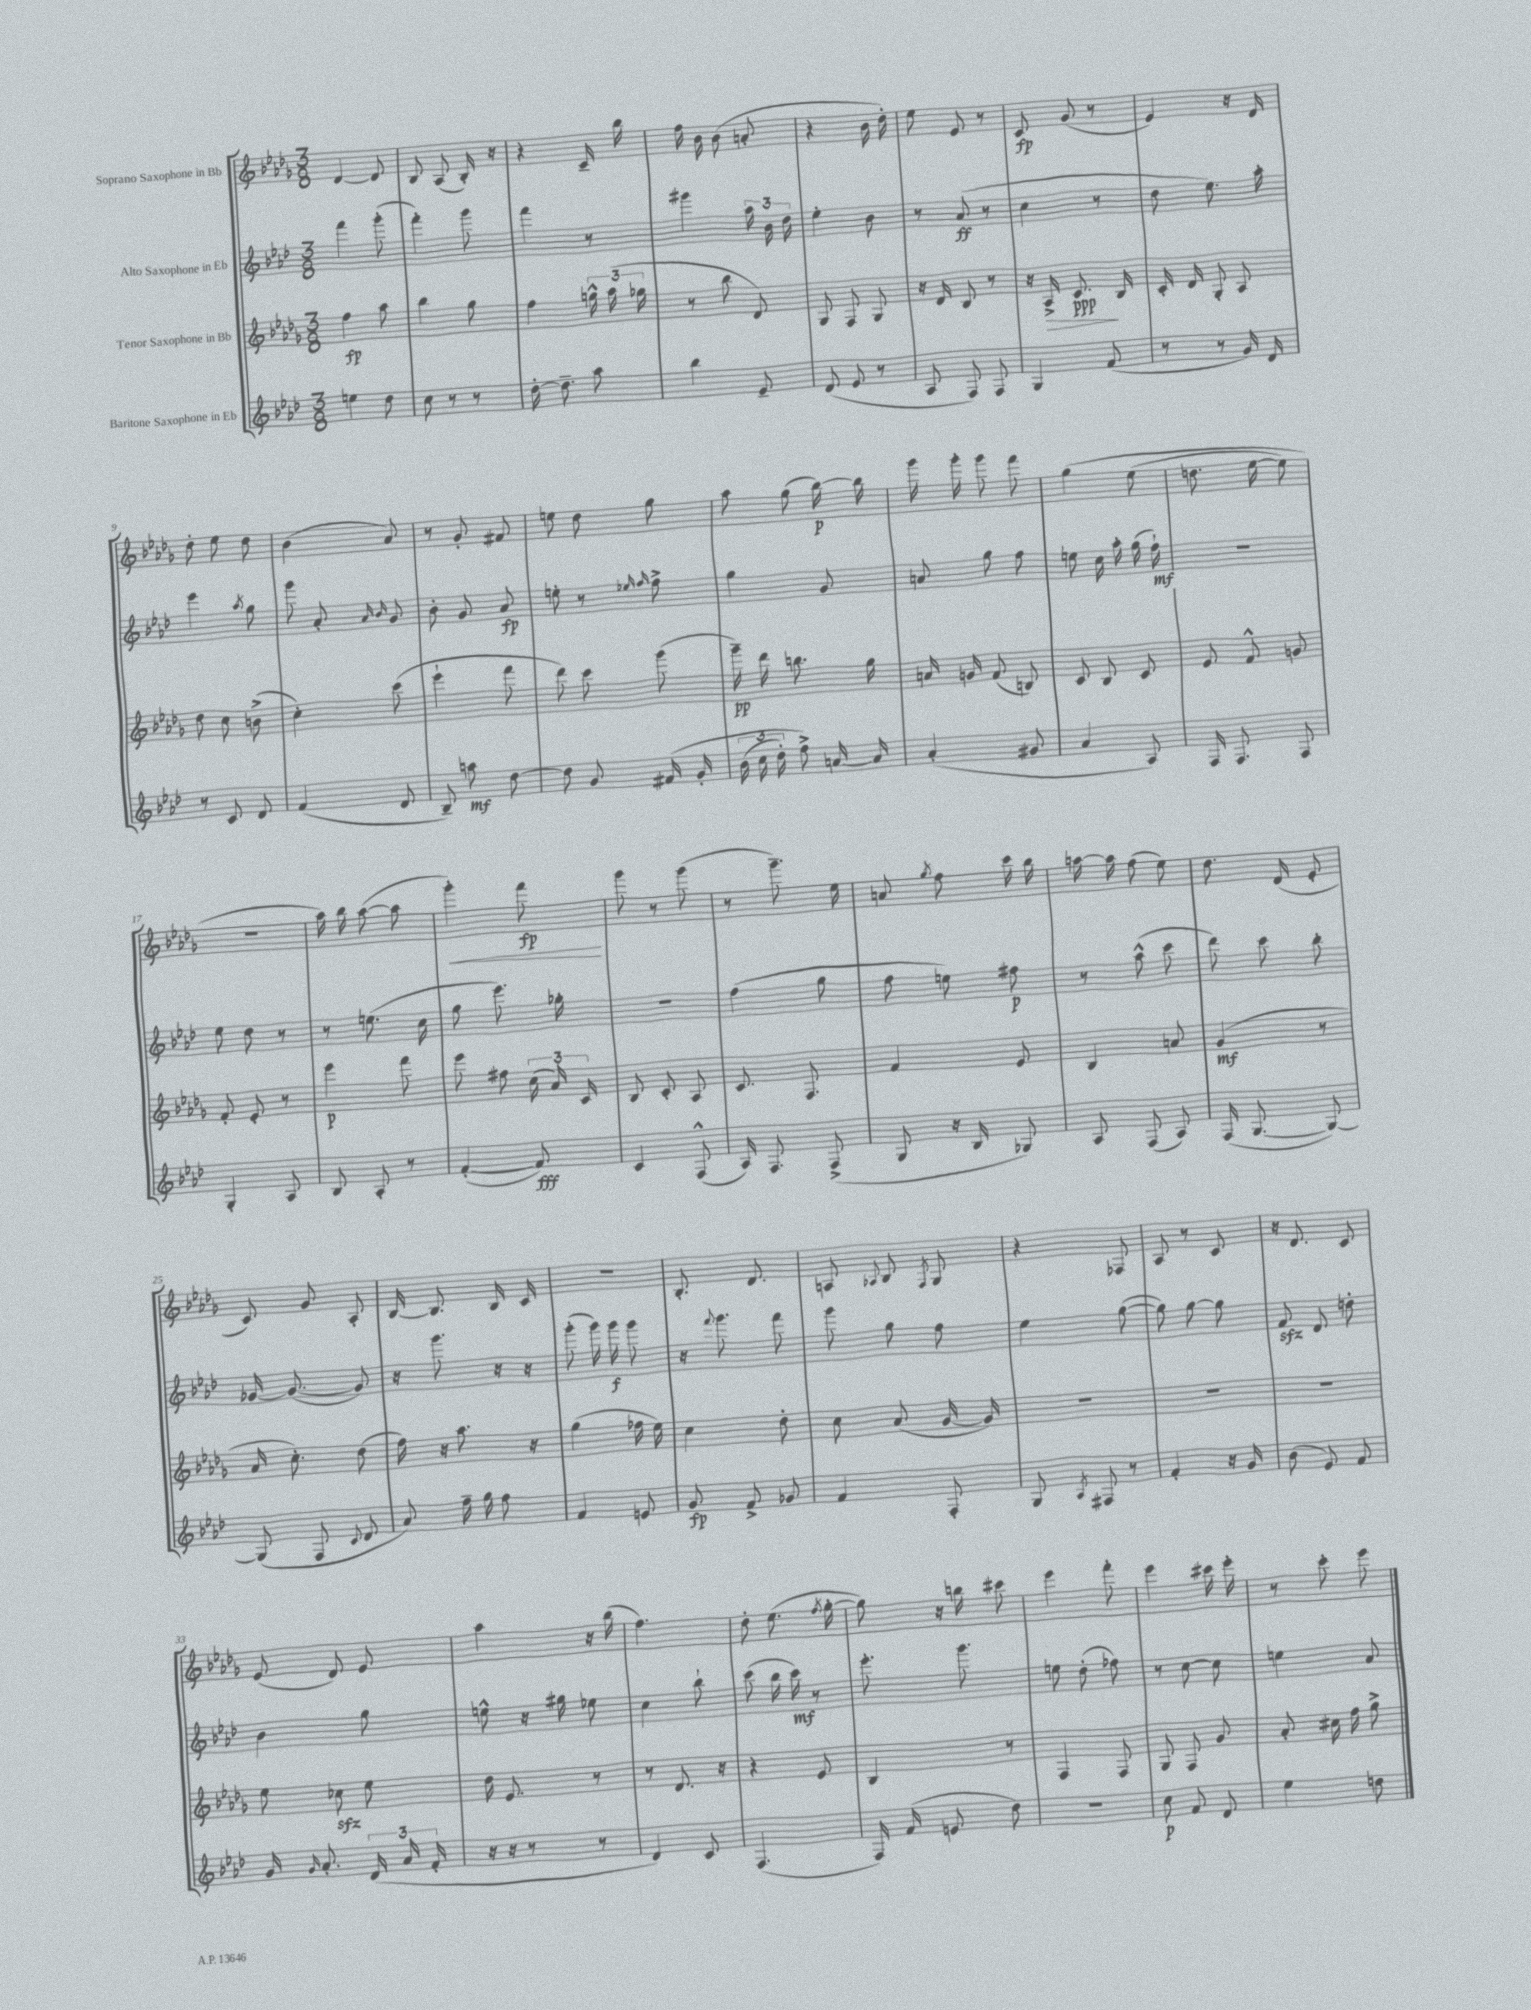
<<
\new StaffGroup <<
\new Staff = "s0" \with { instrumentName = "Soprano Saxophone in Bb" } {
    \clef treble \key des \major \numericTimeSignature \time 3/8
    \autoBeamOff des'4~ des'8 |
    bes8 aes8( bes16-.) r16 |
    r4 c'16-- bes''16 |
    f''16 bes'16 bes'8( a'8-. |
    r4 bes'16 des''16-.) |
    ees''8 ees'8 r8 |
    c'8\fp ges'8( r8 |
    ees'4) r16 des'16 |
    des''8-. ees''8 des''8 |
    bes'4( aes'8) |
    r8 ges'8-. fis'8 |
    e''8 des''8 ges''8 |
    aes''8 ges''8( bes''16~\p) bes''16 |
    ges'''16 ges'''16-. ges'''8 f'''8 |
    ges''4\( ees''8( |
    d''8. ees''16~ ees''8) |
    r4. |
    aes''16\) bes''16 aes''8~( aes''8 |
    ges'''4-.\<) f'''8\fp\! |
    ges'''8 r8 ges'''8( |
    r8 ges'''8.--) ees''16 |
    a'8 \acciaccatura { ges''8 } f''8 c'''16 bes''16 |
    a''16~ a''16 f''8( ees''8) |
    des''8. des'16( ees'8-. |
    c'8) ges'8 aes8-. |
    bes16~ bes8. bes16 c'16 |
    R4. |
    bes8.-. des'8. |
    a8 \appoggiatura { aes8 } bes8 \acciaccatura { f8 } ges8 |
    r4 fes8 |
    aes8 r8 c'8 |
    r16 des'8. c'8 |
    ees'8( des'8) ees'8 |
    aes''4 r16 bes''16( |
    f''4.) |
    des''8-. ees''8.( \acciaccatura { f''8 } ges''16~-. |
    ges''8) r16 b''16 cis'''8 |
    ees'''4 f'''8-. |
    ees'''4 cis'''16 ees'''16-. |
    r8 c'''8-. ees'''8 \bar "|." |
}
\new Staff = "s1" \with { instrumentName = "Alto Saxophone in Eb" } {
    \clef treble \key aes \major \numericTimeSignature \time 3/8
    \autoBeamOff f'''4 g'''8-.( |
    f'''4-.) g'''8 |
    f'''4 r8 |
    gis'''4 \tuplet 3/2 { aes''16 bes'16 des''16 } |
    ees''4-. bes'8 |
    r8 aes'8\ff( r8 |
    c''4 r8 |
    des''8 ees''8.) aes''16-. |
    ees'''4 \acciaccatura { aes''8 } g''8 |
    g'''8 aes'8-. \grace { aes'16 bes'16 } g'8 |
    bes'8-. g'8 aes'8\fp |
    e''8-. r8 \grace { ees''16 f''16 } f''8-> |
    g''4 g'8 |
    a'8 g''8 f''8 |
    e''8 c''16 aes''16-. g''16( f''16-!\mf) |
    R4. |
    ees''8 des''8 r8 |
    r8 e''8.( c''16 |
    g''8 ees'''8.) ges''16-. |
    r4. |
    f''4( g''8 |
    f''8 e''8) fis''8\p |
    r8 aes''8-^( c'''8 |
    des'''8) c'''8 bes''8-. |
    ges'16~ ges'8.~( ges'8) |
    r16 g'''8. r16 r16 |
    g'''8-.( g'''16) g'''16\f g'''8 |
    r16 \appoggiatura { f'''8 } g'''8. f'''8 |
    g'''8 g''8 f''8 |
    ees''4 g''8~( |
    g''8) g''8~ g''8 |
    f'8\sfz des'8 d''8-. |
    bes'4 g''8 |
    e''8-^ r16 gis''16 ees''8 |
    c''4 bes''8-! |
    c'''8( bes''16 c'''16\mf) r8 |
    ees'''8.-. g'''8. |
    e''8 des''8-.( fes''8) |
    r8 c''8~ c''8 |
    e''4 aes'8 \bar "|." |
}
\new Staff = "s2" \with { instrumentName = "Tenor Saxophone in Bb" } {
    \clef treble \key des \major \numericTimeSignature \time 3/8
    \autoBeamOff f''4\fp aes''8 |
    bes''4 ges''8 |
    f''4 \tuplet 3/2 { g''16-^ aes''16( ges''16 } |
    r8 bes''8 des'8) |
    ges8 f8 ges8 |
    r16 des'16 bes8 r8 |
    r16 aes16->\> c'8.\ppp\! bes16 |
    c'16-. des'16 ges8-. aes8 |
    des''8 c''8 b'8->( |
    c''4-.) c'''8( |
    ees'''4-! f'''8 |
    des'''8) c'''8 ges'''8( |
    ges'''16--\pp) des'''16 b''8. ges''16 |
    a'16 g'16 f'8( b8) |
    c'8 bes8 c'8 |
    ees'8 f'8-^ g'8 |
    f'8-. ees'8-. r8 |
    ees'''4\p f'''8 |
    ees'''8 fis''8 \tuplet 3/2 { c''16( aes'16) c'16 } |
    bes8 c'8-. aes8 |
    c'8. f8. |
    f'4 ees'8 |
    bes4 a'8 |
    ges'4\mf( r8 |
    aes'16 c''8.-.) des''8( |
    f''16) r16 aes''8. r16 |
    ges''4( fes''16 ees''16) |
    c''4 des''8-. |
    c''8 aes'8( ges'16~ ges'16) |
    R4. |
    R4. |
    R4. |
    ees''8 ces''8\sfz ees''8 |
    des''16 ees'8. r8 |
    r8 des'8. r16 |
    r4 ees'8 |
    bes4 r8 |
    f4 f8 |
    ges8 f8 ges'8 |
    aes'8-. cis''16 f''16 ges''8-> \bar "|." |
}
\new Staff = "s3" \with { instrumentName = "Baritone Saxophone in Eb" } {
    \clef treble \key aes \major \numericTimeSignature \time 3/8
    \autoBeamOff e''4 des''8 |
    c''8 r8 r8 |
    des''16~-. des''8.-- aes''8 |
    bes''4 ees'8-- |
    des'8( ees'8 r8 |
    aes8 f8) f8 |
    g4 f'8( |
    r8 r8 g'16) des'16 |
    r8 c'8 des'8 |
    f'4( des'8 |
    bes8--) a''8\mf des''8~ |
    des''8 g'8 fis'16\( g'16-. |
    \tuplet 3/2 { bes'16( c''16 des''16-.) } f''8->\) a'16~ a'16 |
    aes'4-.( gis'8 |
    aes'4 aes8) |
    f16 f8. f8 |
    g4-. aes8 |
    bes8 aes8-. r8 |
    f'4~-.( f'8\fff) |
    c'4 f8-^( |
    aes16) f8. f8->( |
    g8 r16 bes16 ges8) |
    aes8 f8( aes8) |
    f16( g8.~ g8~) |
    g8( f8 \appoggiatura { c'8 } des'8 |
    aes'8) f''16-- g''16 f''8 |
    f'4 e'8 |
    g'8\fp f'8-> ges'8 |
    f'4 f8-. |
    g8 \acciaccatura { aes8 } fis8 r8 |
    f'4-. r16 g'16 |
    bes'8( ees'8) f'8 |
    g'16 \grace { g'16 } aes'8.-. \tuplet 3/2 { des'16( aes'16 f'16-. } |
    r16 r16 r8 r8 |
    des'4) c'8 |
    f4.( |
    f16) f'16( e'8 des''8) |
    R4. |
    c''8\p f'8 des'8 |
    ees''4 d''8 \bar "|." |
}
>>
>>
